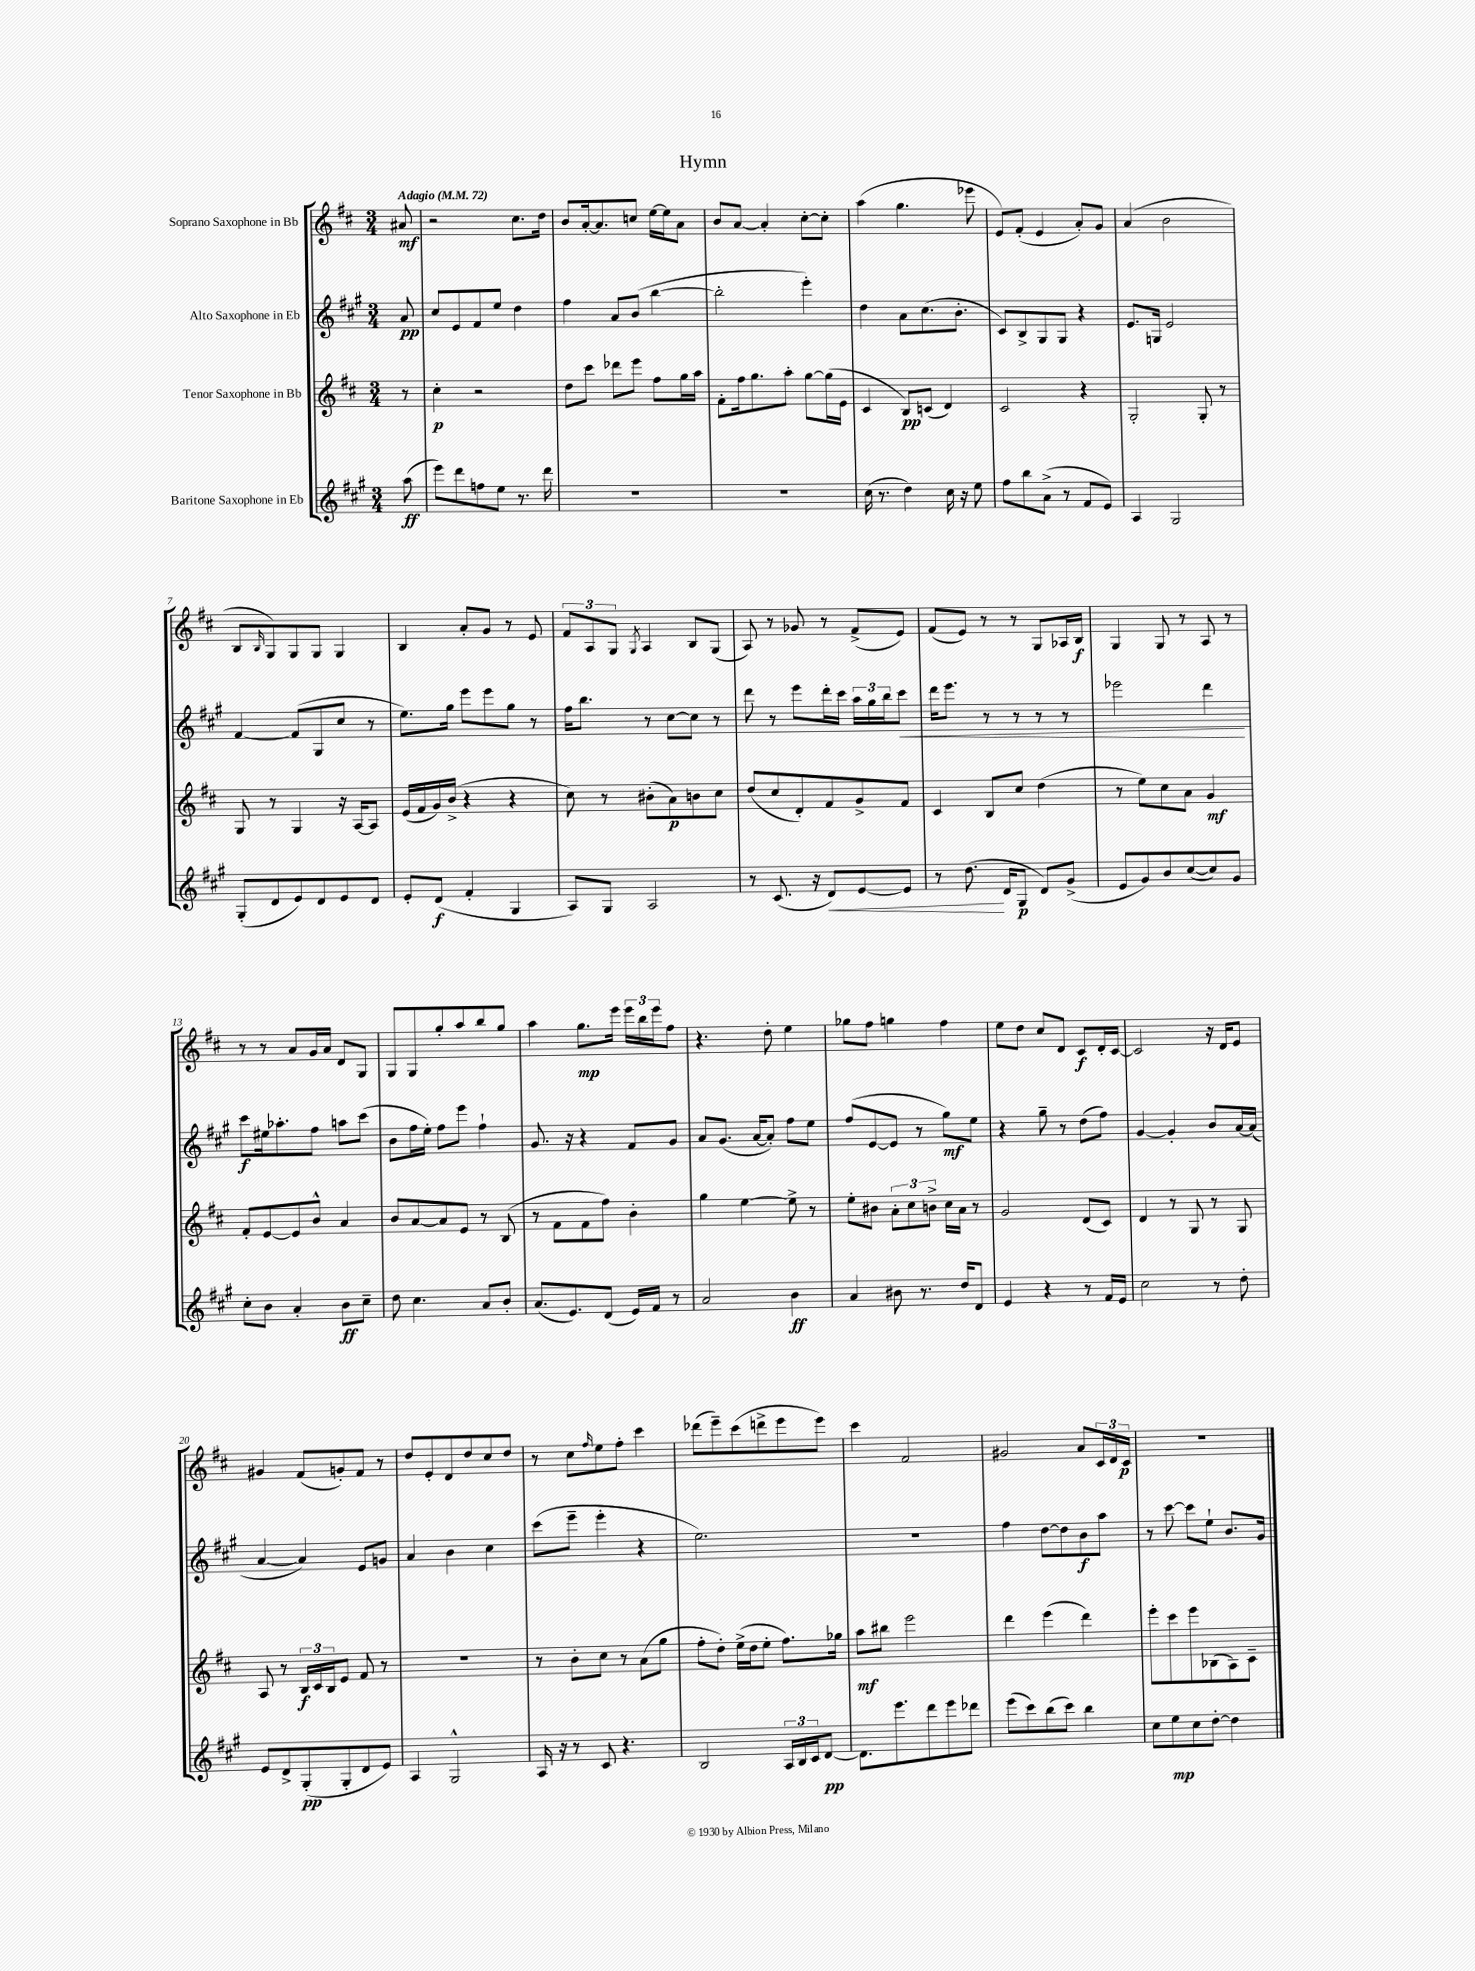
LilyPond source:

\header { title = "Hymn" }
<<
\new StaffGroup <<
\new Staff = "s0" \with { instrumentName = "Soprano Saxophone in Bb" } {
    \clef treble \key d \major \numericTimeSignature \time 3/4 \partial 8 \tempo "Adagio" 4 = 72
    ais'8\mf |
    r2 cis''8. d''16 |
    b'8 a'16~-. a'8. c''8 e''16~ e''16 a'8 |
    b'8 a'8~ a'4-. cis''8~-. cis''8-. |
    a''4( g''4. ees'''8 |
    e'8) fis'8-.( e'4 a'8-.) g'8 |
    a'4( b'2 |
    b8 \grace { b16 } g8) g8 g8 g4 |
    b4 a'8-. g'8 r8 e'8 |
    \tuplet 3/2 { fis'8 a8 g8 } \acciaccatura { g8 } a4 b8 g8( |
    a8) r8 ges'8 r8 fis'8->( e'8) |
    fis'8( e'8) r8 r8 g8 aes16 b16\f |
    g4 g8 r8 a8 r8 |
    r8 r8 a'8 g'16 a'16 d'8 g8 |
    g8 g8 g''8-. a''8 b''8 g''8 |
    a''4 g''8.\mp e'''16 \tuplet 3/2 { e'''16 b''16 e'''16 } fis''8 |
    r4. d''8-. e''4 |
    ges''8 fis''8 g''4 fis''4 |
    e''8 d''8 cis''8 d'8 cis'8\f d'16-. cis'16~ |
    cis'2 r16 d'16 e'8 |
    gis'4 fis'8( g'8-.) fis'8 r8 |
    d''8 e'8-. d'8 d''8 cis''8 d''8 |
    r8 cis''8 \grace { fis''16 } e''8 fis''8-. cis'''4 |
    des'''8( e'''8--) cis'''8( d'''8-> e'''8 e'''8) |
    cis'''4 fis'2 |
    gis'2 a'8 \tuplet 3/2 { cis'16 d'16 cis'16\p } |
    R2. \bar "|." |
}
\new Staff = "s1" \with { instrumentName = "Alto Saxophone in Eb" } {
    \clef treble \key a \major \numericTimeSignature \time 3/4 \partial 8
    a'8\pp |
    cis''8 e'8 fis'8 e''8 d''4 |
    fis''4 a'8 b'8( b''4~ |
    b''2-. e'''4-.) |
    d''4 a'8 cis''8.( b'8.-. |
    cis'8) b8-> gis8 gis8 r4 |
    e'8. g16 e'2 |
    fis'4~ fis'8( gis8 cis''8 r8 |
    e''8.) gis''16 e'''8 e'''8 gis''8 r8 |
    fis''16 b''8. r8 cis''8~ cis''8 r8 |
    d'''8 r8 e'''8 d'''16-. cis'''16 \tuplet 3/2 { a''16 gis''16 b''16 } cis'''8\< |
    d'''16 e'''8. r8 r8 r8 r8 |
    ees'''2 d'''4\! |
    cis'''8\f eis''16 aes''8.-. fis''8 a''8 cis'''8( |
    b'8 fis''16 e''16-.) fis''8 e'''8 fis''4-! |
    gis'8. r16 r4 fis'8 gis'8 |
    a'8 gis'8.( a'16~ a'8-.) fis''8 e''8 |
    fis''8( e'8~ e'8 r8 gis''8\mf) e''8 |
    r4 gis''8-- r8 d''8( fis''8) |
    gis'4~ gis'4-. b'8 a'16~ a'16( |
    a'4~ a'4) e'8 g'8 |
    a'4 b'4 cis''4 |
    cis'''8( e'''8-- e'''4-. r4 |
    e''2.) |
    R2. |
    fis''4 d''8~ d''8 b'8\f a''8 |
    r8 cis'''8~ cis'''8 e''8-! b'8. gis'16 \bar "|." |
}
\new Staff = "s2" \with { instrumentName = "Tenor Saxophone in Bb" } {
    \clef treble \key d \major \numericTimeSignature \time 3/4 \partial 8
    r8 |
    cis''4-.\p r2 |
    d''8 cis'''8 des'''8 e'''8 fis''8 g''16 a''16 |
    fis'8-. fis''16 g''8. a''8-. g''8~ g''16( e'16 |
    cis'4 b8\pp) c'8( d'4) |
    cis'2 r4 |
    g2-. g8-. r8 |
    g8 r8 g4 r16 a16~ a8 |
    e'16( fis'16 g'16) b'16->( r4 r4 |
    cis''8) r8 bis'8-.( a'8\p) b'8 cis''8 |
    d''8( cis''8 d'8-.) fis'8 g'8-> fis'8 |
    cis'4 b8 cis''8 d''4( |
    r8 e''8) cis''8 a'8 g'4\mf |
    fis'8-. e'8~ e'8 b'8-^ a'4 |
    b'8 a'8~ a'8 e'8 r8 b8( |
    r8 fis'8 fis'8 fis''8) b'4-. |
    g''4 e''4~ e''8-> r8 |
    e''8-. bis'8 \tuplet 3/2 { a'8-. cis''8 b'8-> } cis''16 a'16 r8 |
    g'2 d'8( cis'8) |
    d'4 r8 g8 r8 g8 |
    a8 r8 \tuplet 3/2 { b16\f cis'16 b16 } e'8 fis'8 r8 |
    R2. |
    r8 b'8-. cis''8 r8 a'8( g''8 |
    fis''8-. d''8-.) e''16->( d''16 e''8-. fis''8.) ges''16 |
    a''8\mf bis''8 e'''2 |
    d'''4 e'''4( d'''4) |
    e'''8-. cis'''8 e'''8 bes8( a8) cis'8-- \bar "|." |
}
\new Staff = "s3" \with { instrumentName = "Baritone Saxophone in Eb" } {
    \clef treble \key a \major \numericTimeSignature \time 3/4 \partial 8
    a''8\ff( |
    e'''8) d'''8 f''8 e''8 r8. d'''16 |
    R2. |
    R2. |
    cis''16( r8. d''4) cis''16 r16 e''8 |
    fis''8 b''8 a'8->( r8 fis'8 e'8) |
    a4 gis2 |
    gis8-.( d'8 e'8) d'8 e'8 d'8 |
    e'8-. d'8\f( fis'4-. gis4 |
    a8) gis8 a2 |
    r8 cis'8.( r16 d'8\<) e'8~ e'8 |
    r8 d''8.\!( d'16 gis8\p d'8) gis'8->( |
    e'8 gis'8) b'8 cis''8~( cis''8) gis'8 |
    cis''8-. b'8 a'4-. b'8\ff cis''8-- |
    d''8 cis''4. a'8 b'8-. |
    a'8.( e'8.) d'8( e'16) fis'16 r8 |
    a'2 b'4\ff |
    a'4 bis'8 r8. d''16 d'8 |
    e'4 r4 r8 fis'16 e'16 |
    cis''2 r8 d''8-. |
    e'8 d'8-> gis8-.\pp( gis8-. d'8 e'8) |
    a4 gis2-^ |
    a16 r16 r8 cis'8 r4. |
    b2 \tuplet 3/2 { a16 b16 cis'16 } d'8~\pp |
    d'8. e'''8. d'''8 e'''8 des'''8 |
    e'''8( cis'''8) b''8( cis'''8) b''4 |
    cis''8 e''8\mp cis''8 d''8~-. d''4 \bar "|." |
}
>>
>>
